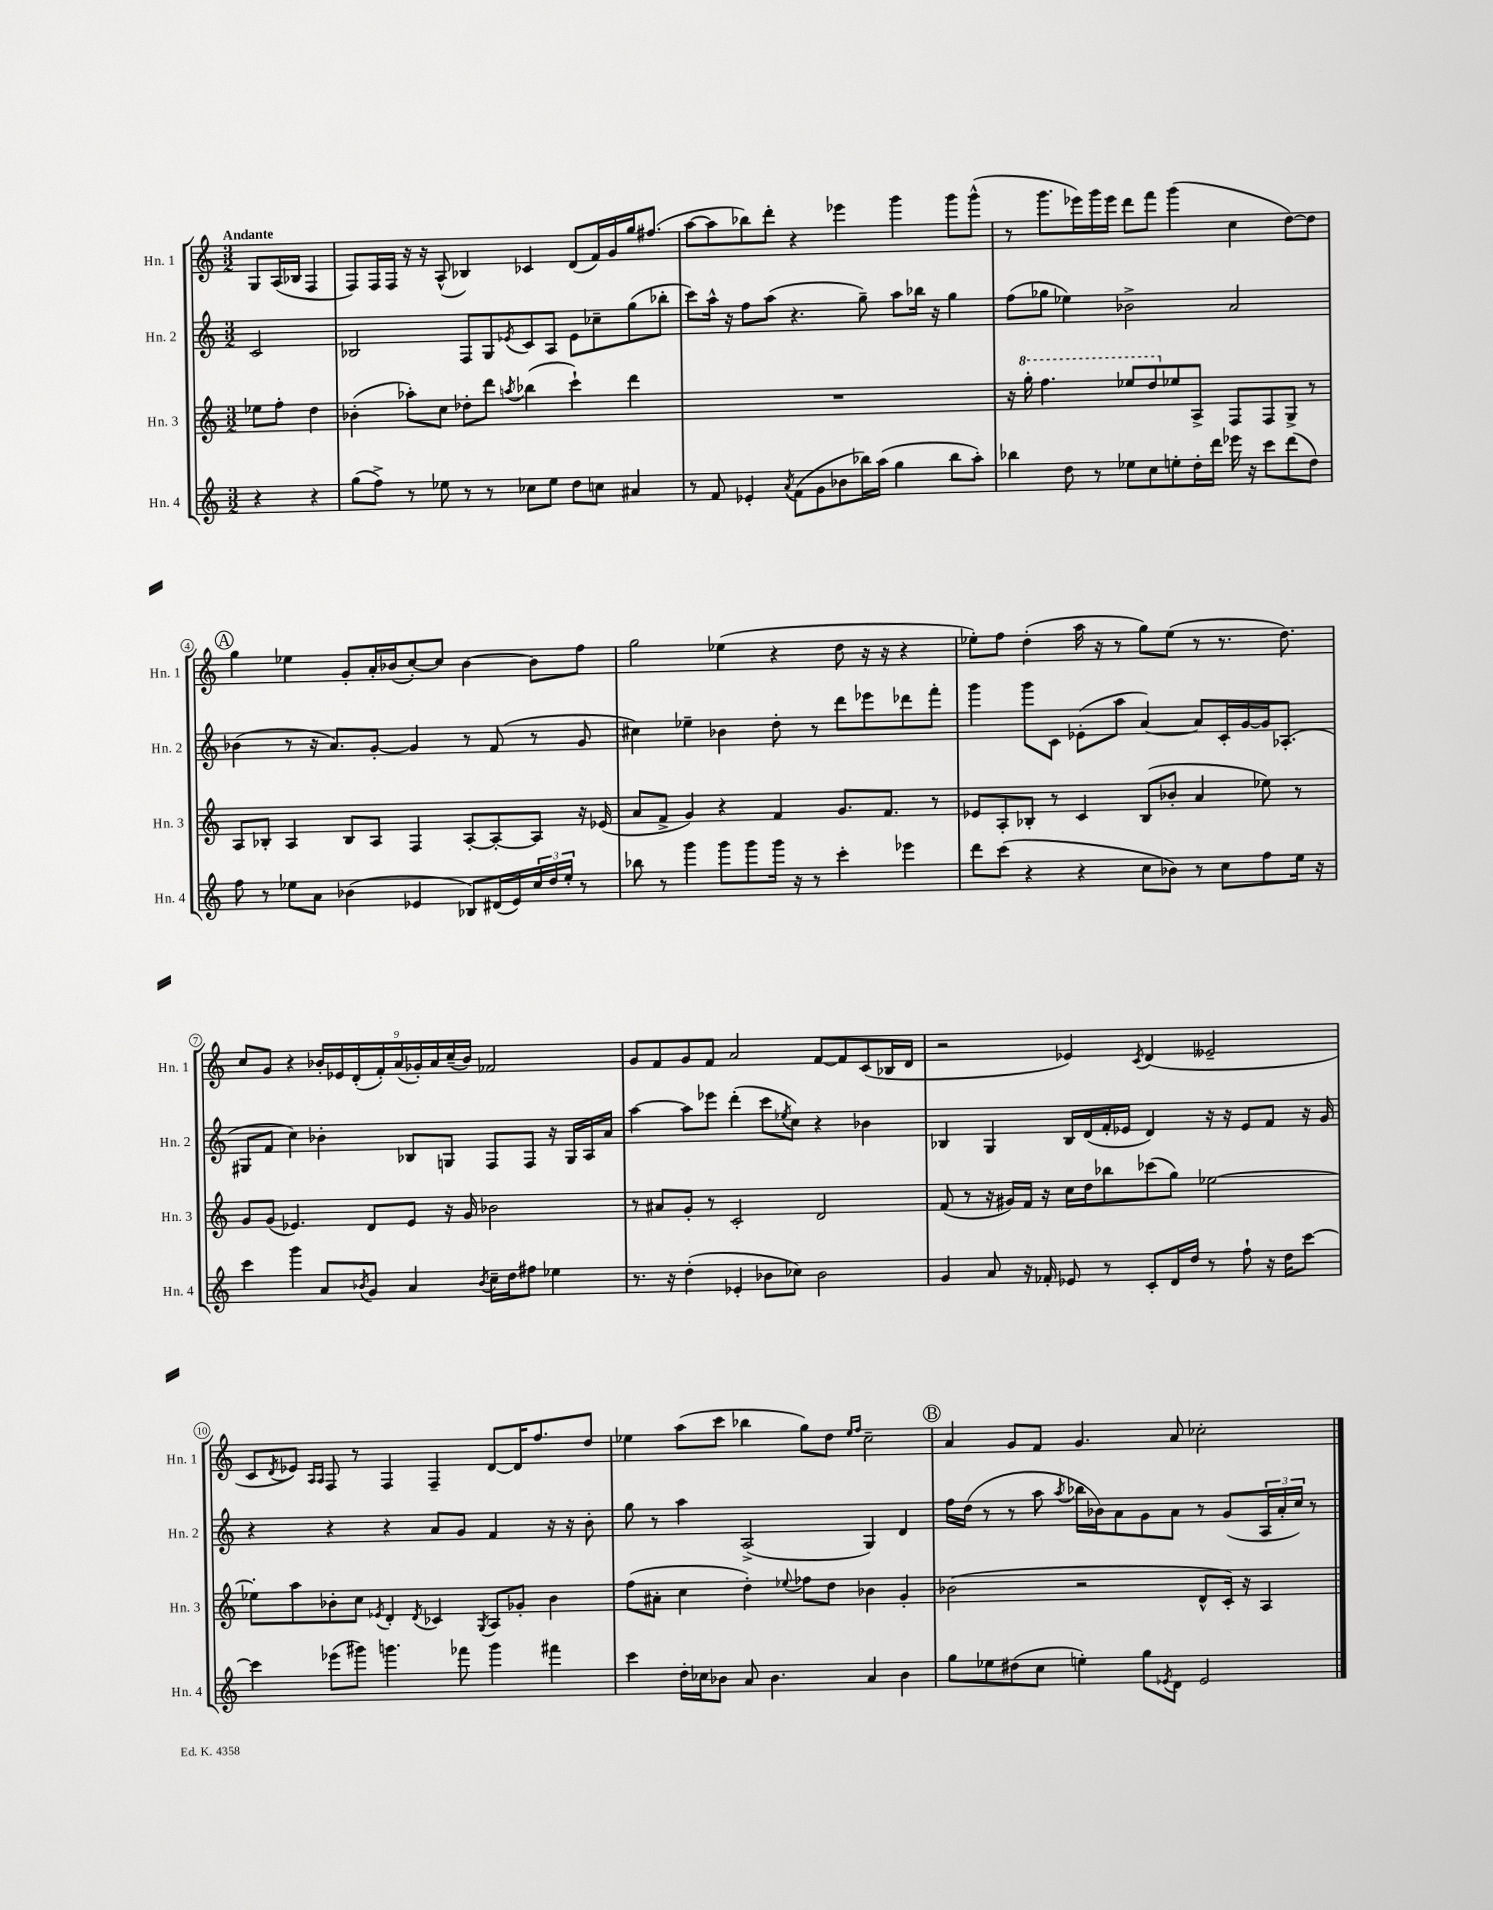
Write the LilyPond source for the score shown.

<<
\new StaffGroup <<
\new Staff = "s0" \with { instrumentName = "Hn. 1" shortInstrumentName = "Hn. 1" } {
    \clef treble \key c \major \numericTimeSignature \time 3/2 \partial 2 \tempo "Andante"
    g8 a16( bes16 f4 |
    f8) f16 f16 r16 r16 a8-^( bes4) ces'4 d'8( f'16) g'16 g''16 fis''8.( |
    a''8~ a''8 bes''8) d'''8-. r4 ees'''4 g'''4 g'''8 g'''8-^( |
    r8 g'''8. ees'''16) g'''16 ees'''16 d'''8 f'''8 g'''4( c''4 d''8~) d''8 |
    \mark \markup { \circle "A" } g''4 ees''4 g'8-. a'16-. bes'16( c''8~-.) c''8 bes'4~ bes'8 f''8 |
    g''2 ees''4( r4 d''8 r16 r16 r4 |
    ees''8-.) f''8 d''4-.( a''16 r16 r8 g''8) ees''8( r8 r8. d''8.) |
    c''8 g'8 r4 \tuplet 9/8 { bes'16-. ees'16 d'16-.( f'16-.) a'16( ges'16-.) a'16 c''16--( bes'16) } fes'2 |
    g'8 f'8 g'8 f'8 a'2 f'8~ f'8 c'8( bes16 d'16 |
    r2 ees'4) \acciaccatura { c'8 } d'4( eeses'2-- |
    c'8 \acciaccatura { d'8 } ees'8) \grace { a16 a16 } f8 r8 f4 f4-- d'8~ d'16 f''8. d''8 |
    ees''4 a''8( c'''8 bes''4 g''8) d''8 \grace { ees''16 f''16 } c''2-- |
    \mark \markup { \circle "B" } a'4 g'8 f'8 g'4. a'8 ces''2-. \bar "|." |
}
\new Staff = "s1" \with { instrumentName = "Hn. 2" shortInstrumentName = "Hn. 2" } {
    \clef treble \key c \major \numericTimeSignature \time 3/2 \partial 2
    c'2 |
    bes2 f8 g8 \acciaccatura { ees'8 } c'8 a8 ees'8 ces''8-- g''8( bes''8-. |
    c'''8) a''16-^ r16 f''8 a''8( r4. g''8--) a''8 bes''16 r16 g''4 |
    f''8( ges''8 ees''4) bes'2-> a'2 |
    \mark \markup { \circle "A" } bes'4( r8 r16 a'8.) g'8~-. g'4 r8 f'8( r8 g'8 |
    cis''4) ees''4-- bes'4 d''8-. r8 d'''8 ees'''8 des'''8 f'''8-. |
    g'''4 g'''8 c'8 ees'8-.( a''8 a'4~) a'8 c'16-. g'16~ g'16 aes8.-.( |
    gis8 f'8 c''4) bes'4-. bes8 g8 f8 f8 r16 g16 a16 a'16 |
    a''4~ a''8 ees'''8 d'''4-.( c'''8 \acciaccatura { ees''8 } c''8) r4 bes'4 |
    bes4 g4 bes16 d'16( f'16-. ees'16 d'4) r16 r16 ees'8 f'8 r16 g'16 |
    r4 r4 r4 a'8 g'8 f'4 r16 r16 b'8-. |
    g''8 r8 a''4 a2->( g4) d'4 |
    \mark \markup { \circle "B" } f''16 d''16( r8 r8 a''8 \acciaccatura { a''8 } bes''16 bes'16) a'8 g'8 a'8 r8 g'8( \tuplet 3/2 { a16 a'16-. c''16) } r8 \bar "|." |
}
\new Staff = "s2" \with { instrumentName = "Hn. 3" shortInstrumentName = "Hn. 3" } {
    \clef treble \key c \major \numericTimeSignature \time 3/2 \partial 2
    ees''8 f''8-. d''4 |
    bes'4-.( aes''8-.) c''8 des''8-. d'''8 \acciaccatura { a''8 } bes''4( c'''4-!) d'''4 |
    R1. |
    r16 \ottava #1 g'''16-. f'''4. ees'''8 d'''8 \ottava #0 ees''8 a8-> f8 f8 g8-> r8 |
    \mark \markup { \circle "A" } a8 bes8-. a4 bes8 a8 f4 a8~-. a8~-. a8 r16 ees'16( |
    a'8 f'8-> g'4) r4 f'4 g'8. f'8. r8 |
    ees'8 a8-. bes8-. r8 c'4 bes8( bes'8-. a'4 ees''8) r8 |
    g'8 g'8( ees'4.) d'8 ees'8 r16 g'16 bes'2 |
    r8 ais'8 g'8-. r8 c'2-. d'2 |
    f'8( r8 r16 gis'16) f'16 r16 c''16 d''16 bes''8 ces'''8( g''8) ees''2~ |
    ees''8-. a''8 bes'8-. c''8 \acciaccatura { ees'8 } d'4-. \acciaccatura { d'8 } ces'4 \acciaccatura { g8 } a8 ges'8-. bes'4 |
    f''8( ais'8-. c''4 d''4-.) \appoggiatura { ees''8 } fes''8 d''8 bes'4 g'4-. |
    \mark \markup { \circle "B" } bes'2( r2 d'8-^ c'16-.) r16 a4 \bar "|." |
}
\new Staff = "s3" \with { instrumentName = "Hn. 4" shortInstrumentName = "Hn. 4" } {
    \clef treble \key c \major \numericTimeSignature \time 3/2 \partial 2
    r4 r4 |
    g''8( f''8->) r8 ees''8 r8 r8 ces''8 ees''8 d''8 c''8 ais'4 |
    r8 f'8 ees'4-. \acciaccatura { a'8 } f'8( g'8 bes'8 bes''16) a''16( g''4 bes''8 a''8-.) |
    bes''4 d''8 r8 ees''8 c''8 e''8-. d''16-. d'''16 ees'''16 r16 c'''8 d'''8( d''8) |
    \mark \markup { \circle "A" } f''8 r8 ees''8 a'8 bes'4( ees'4 bes8) dis'16( ees'16) \tuplet 3/2 { c''16 d''16 ees''16-. } r8 |
    bes''8 r8 g'''4 g'''8 g'''8 g'''16 r16 r8 c'''4-. ees'''4 |
    d'''8 c'''8( r4 r4 c''8 bes'8) r8 c''8 f''8 e''16 r16 |
    c'''4 g'''4 a'8 \acciaccatura { bes'8 } g'8 a'4 \acciaccatura { bes'8 } c''16-- d''16 fis''8 ees''4 |
    r8. r16 d''4-.( ees'4-. bes'8 ces''8) bes'2 |
    g'4 a'8 r16 fes'16-. ees'8 r8 c'8-. d'16 d''16 r8 f''8-! r16 d''16 c'''8~ |
    c'''4 ees'''8( gis'''8) g'''4. fes'''8 g'''4 fis'''4 |
    c'''4 d''16-. ces''16 bes'8 a'8 bes'4. a'4 bes'4 |
    \mark \markup { \circle "B" } g''8 ees''8 dis''8( c''8 e''4-.) g''8 \acciaccatura { ees'8 } d'8 ees'2 \bar "|." |
}
>>
>>
\layout { \context { \Score \override BarNumber.stencil = #(make-stencil-circler 0.1 0.3 ly:text-interface::print) } }
